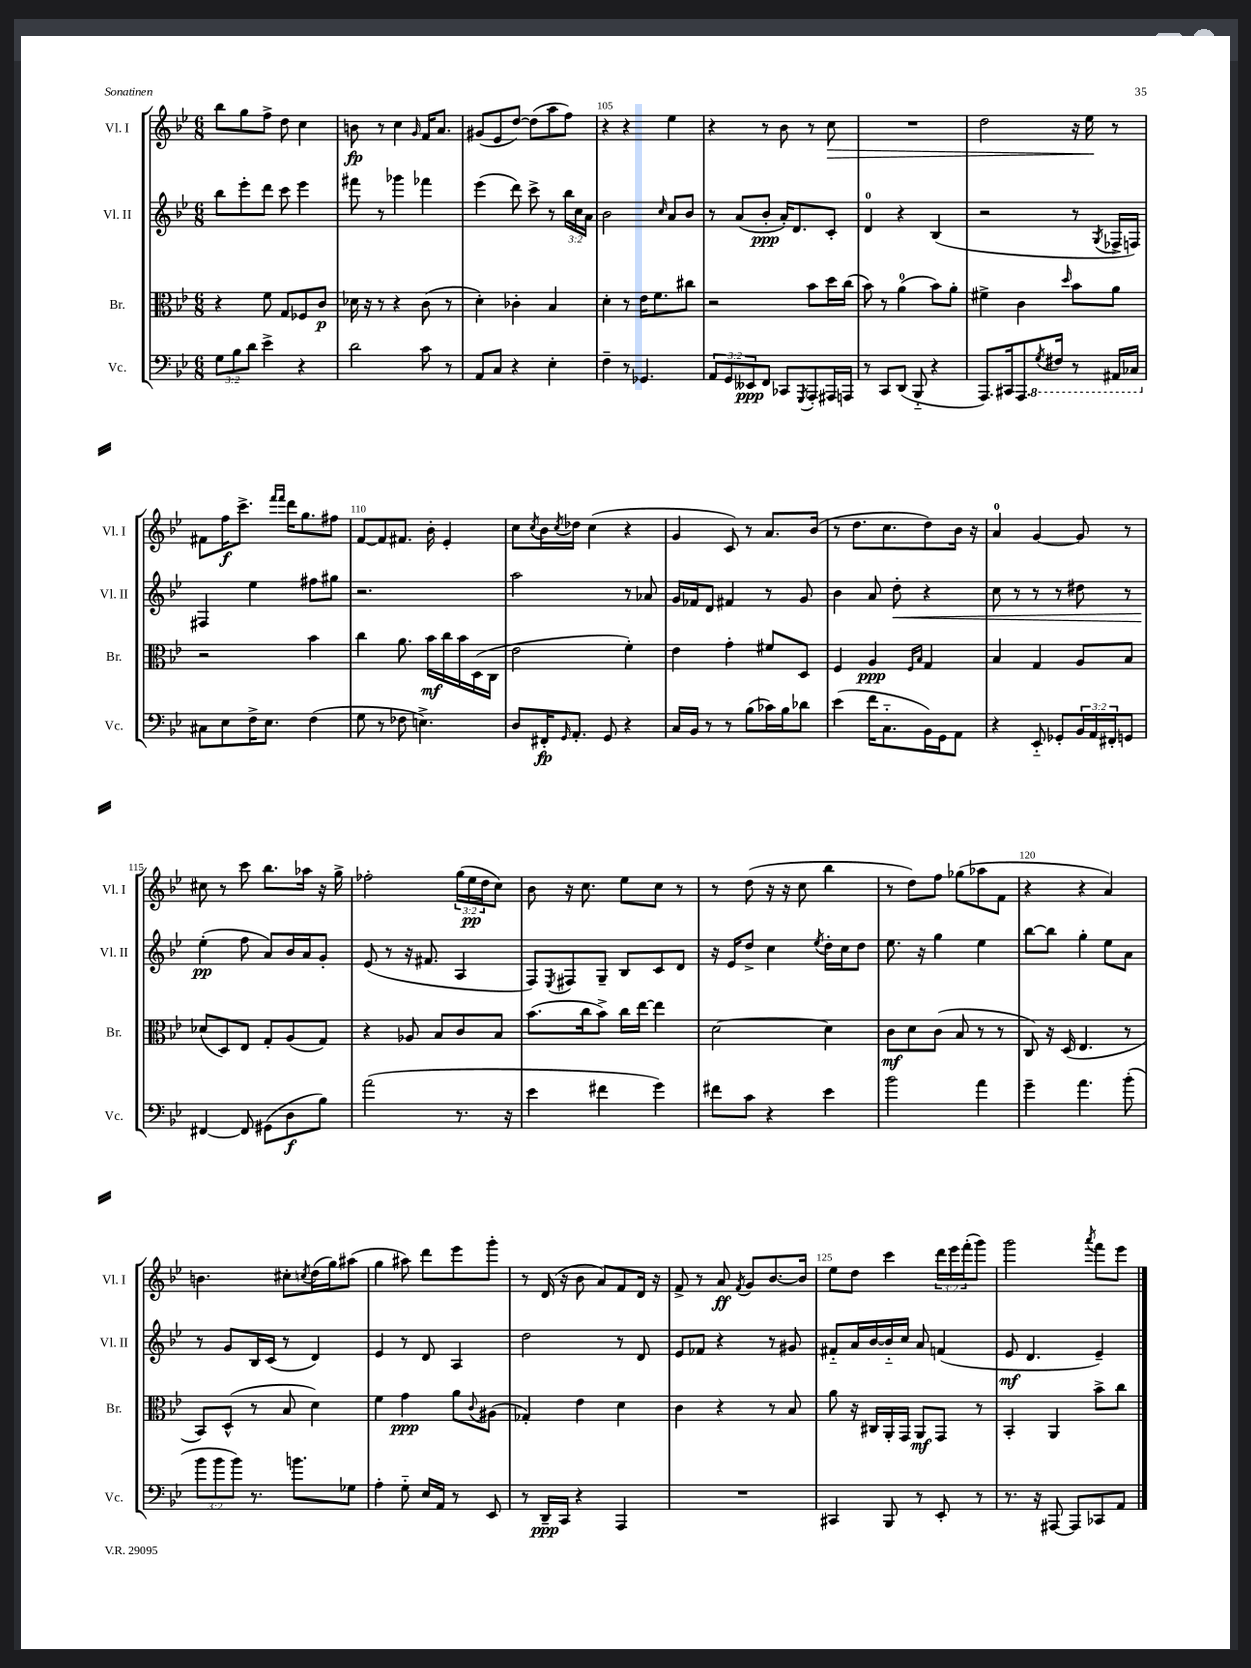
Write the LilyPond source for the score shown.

<<
\new StaffGroup <<
\new Staff = "s0" \with { instrumentName = "Vl. I" shortInstrumentName = "Vl. I" } {
    \clef treble \key bes \major \numericTimeSignature \time 6/8 \override Staff.TupletNumber.text = #tuplet-number::calc-fraction-text
    bes''8 g''8 f''8-> d''8 c''4 |
    b'8\fp r8 c''4 \grace { g'16 } f'16 a'8. |
    gis'8( ees'8 d''8~) d''8( a''8 f''8) |
    r4 r4 ees''4 |
    r4 r8 bes'8 r8 c''8\> |
    R2. |
    d''2 r16 ees''16\! r8 |
    fis'8 f''16\f c'''8.-> \grace { f'''16 f'''16 } d'''16 g''8. fis''8 |
    f'8~ f'8 fis'8. bes'16-. ees'4-. |
    c''8 \acciaccatura { c''8 } bes'16 \acciaccatura { c''8 } des''16 c''4( r4 |
    g'4 c'8) r8 a'8. bes'16( |
    r8 d''8. c''8. d''8) bes'16 r16 |
    a'4-0 g'4~ g'8 r8 |
    cis''8 r8 c'''8 bes''8. aes''16 r16 g''16-> |
    fes''2-. \tuplet 3/2 { g''16( ees''16\pp d''16 } c''8) |
    bes'8 r16 c''8. ees''8 c''8 r8 |
    r8 d''8( r16 r16 c''8 bes''4 |
    r8 d''8) f''8 ges''8( aes''8 f'8 |
    r4 r4 a'4) |
    b'4. cis''8-. \acciaccatura { c''8 } d''16( g''16) ais''8( |
    g''4 ais''8) d'''8 ees'''8 g'''8-. |
    r8 d'16( r16 bes'8 a'8) f'8 d'16 r16 |
    f'8-> r8 a'8\ff \acciaccatura { f'8 } g'8 bes'8.~ bes'16 |
    ees''8 d''8 c'''4 \tuplet 3/2 { d'''16 ees'''16 f'''16-.( } g'''8) |
    g'''2 \acciaccatura { a'''8 } f'''8 ees'''8 \bar "|." |
}
\new Staff = "s1" \with { instrumentName = "Vl. II" shortInstrumentName = "Vl. II" } {
    \clef treble \key bes \major \numericTimeSignature \time 6/8 \override Staff.TupletNumber.text = #tuplet-number::calc-fraction-text
    bes''8 ees'''8-. d'''8 c'''8 ees'''4 |
    fis'''8 r8 ges'''4 fes'''4 |
    ees'''4( d'''8) c'''8-> r8 \tuplet 3/2 { bes''16 c''16 a'16 } |
    bes'2 \grace { c''16 } a'8 bes'8 |
    r8 a'8( bes'8-.\ppp a'16-.) d'8. c'8-. |
    d'4-0 r4 bes4( |
    r2 r8 \acciaccatura { g8 } fes16-> f16) |
    fis4 ees''4 fis''8 gis''8 |
    r2. |
    a''2 r8 aes'8 |
    g'16 fes'16 d'8 fis'4 r8 g'8 |
    bes'4 a'8 d''8-.\< r4 |
    c''8 r8 r8 r8 dis''8 r8 |
    ees''4-.\pp\!( f''8 a'8) bes'16 a'16 g'8-. |
    ees'8( r8 r16 fis'8. a4 |
    f8) \acciaccatura { ees8 } fis8 g8-- bes8 c'8 d'8 |
    r16 ees'16 d''8-> c''4 \acciaccatura { ees''8 } d''16-. c''16 d''8 |
    ees''8. r16 g''4 ees''4 |
    bes''8~ bes''8 g''4-. ees''8 a'8 |
    r8 g'8 bes16 c'16( r8 d'4) |
    ees'4 r8 d'8 a4 |
    d''2 r8 d'8 |
    ees'8 fes'8 r4 r8 gis'8 |
    fis'8-_ a'16 bes'16~ bes'16-_ c''16 a'8 f'4( |
    ees'8\mf d'4. ees'4--) \bar "|." |
}
\new Staff = "s2" \with { instrumentName = "Br." shortInstrumentName = "Br." } {
    \clef alto \key bes \major \numericTimeSignature \time 6/8
    r4 f'8 g8 fes8 c'8\p |
    des'16 r16 r8 r4 c'8( r8 |
    d'4-.) ces'4-. bes4 |
    d'4-. r8 ees'16 f'8. cis''8 |
    r2 bes'8 d''16 c''16( |
    bes'8) r8 a'4-0( bes'8) a'8-. |
    fis'4-> c'4 \grace { d''16 } bes'8 a'8 |
    r2 bes'4 |
    c''4 a'8. bes'16\mf c''16 bes'16 d16( c16 |
    ees'2 f'4-.) |
    ees'4 g'4-. fis'8 d8 |
    f4 a4\ppp \grace { f16 bes16 } g4 |
    bes4 g4 a8 bes8 |
    des'8( d8) ees8 g8-. a8( g8) |
    r4 aes8 bes8 c'8 bes8 |
    bes'8.( c''16 bes'8->) c''16 ees''16~ ees''4 |
    d'2~ d'4 |
    c'8\mf d'8 c'8( bes8 r8 r8 |
    c8) r16 d16( ees4. r8 |
    bes,8) d8-^( r8 bes8 d'4) |
    f'4 g'4\ppp a'8 \appoggiatura { c'8 } ais8( |
    ges4-.) ees'4 d'4 |
    c'4 r4 r8 bes8 |
    a'8 r16 cis16 a,16-. g,16 a,8\mf g,8 r8 |
    bes,4-. a,4 bes'8-> c''8 \bar "|." |
}
\new Staff = "s3" \with { instrumentName = "Vc." shortInstrumentName = "Vc." } {
    \clef bass \key bes \major \numericTimeSignature \time 6/8 \override Staff.TupletNumber.text = #tuplet-number::calc-fraction-text
    \tuplet 3/2 { g8 bes8 d'8 } ees'4-> r4 |
    d'2 c'8 r8 |
    a,8 c8 r4 ees4-. |
    f4-- r8 ges,4. |
    \tuplet 3/2 { a,8 g,8 eeses,8\ppp } f,8 ces,8 \acciaccatura { g,,8 } a,,8-. ais,,16 a,,16 |
    r8 c,8 d,8( bes,,8-_ r4 |
    a,,8.) cis,16 a,,8. \ottava #-1 \acciaccatura { g,8 } fis,16 r8 ais,,16 ces,16 \ottava #0 |
    cis8 ees8 f16-> ees8. f4( |
    g8 r8 fes8 e4.->) |
    d8 fis,16-.\fp \grace { g,16 } a,8.-. g,8 r4 |
    c16 bes,16 r8 r8 bes8( ces'16) bes16 des'8 |
    ees'4( f'16 c8.-_ bes,16) g,16 a,8 |
    r4 ees,8-_ ges,8-. \tuplet 3/2 { bes,16 a,16 fis,16-. } g,8 |
    fis,4~ fis,8 gis,8( d8\f bes8) |
    a'2( r8. r16 |
    ees'4 fis'4 g'4) |
    fis'8 c'8 r4 ees'4 |
    bes'2 a'4 |
    g'4-- a'4. bes'8-.( |
    \tuplet 3/2 { bes'8 bes'8 bes'8) } r8. b'8. ges8 |
    a4-. g8-_ ees16 a,16 r8 ees,8 |
    r8 d,16--\ppp c,16 r4 a,,4 |
    R2. |
    cis,4 bes,,8 r8 ees,8-. r8 |
    r8. r16 ais,,8~ ais,,8 ces,8 a,8 \bar "|." |
}
>>
>>
\layout { \context { \Score currentBarNumber = #102 \override BarNumber.break-visibility = ##(#f #t #t) barNumberVisibility = #(every-nth-bar-number-visible 5) } }
